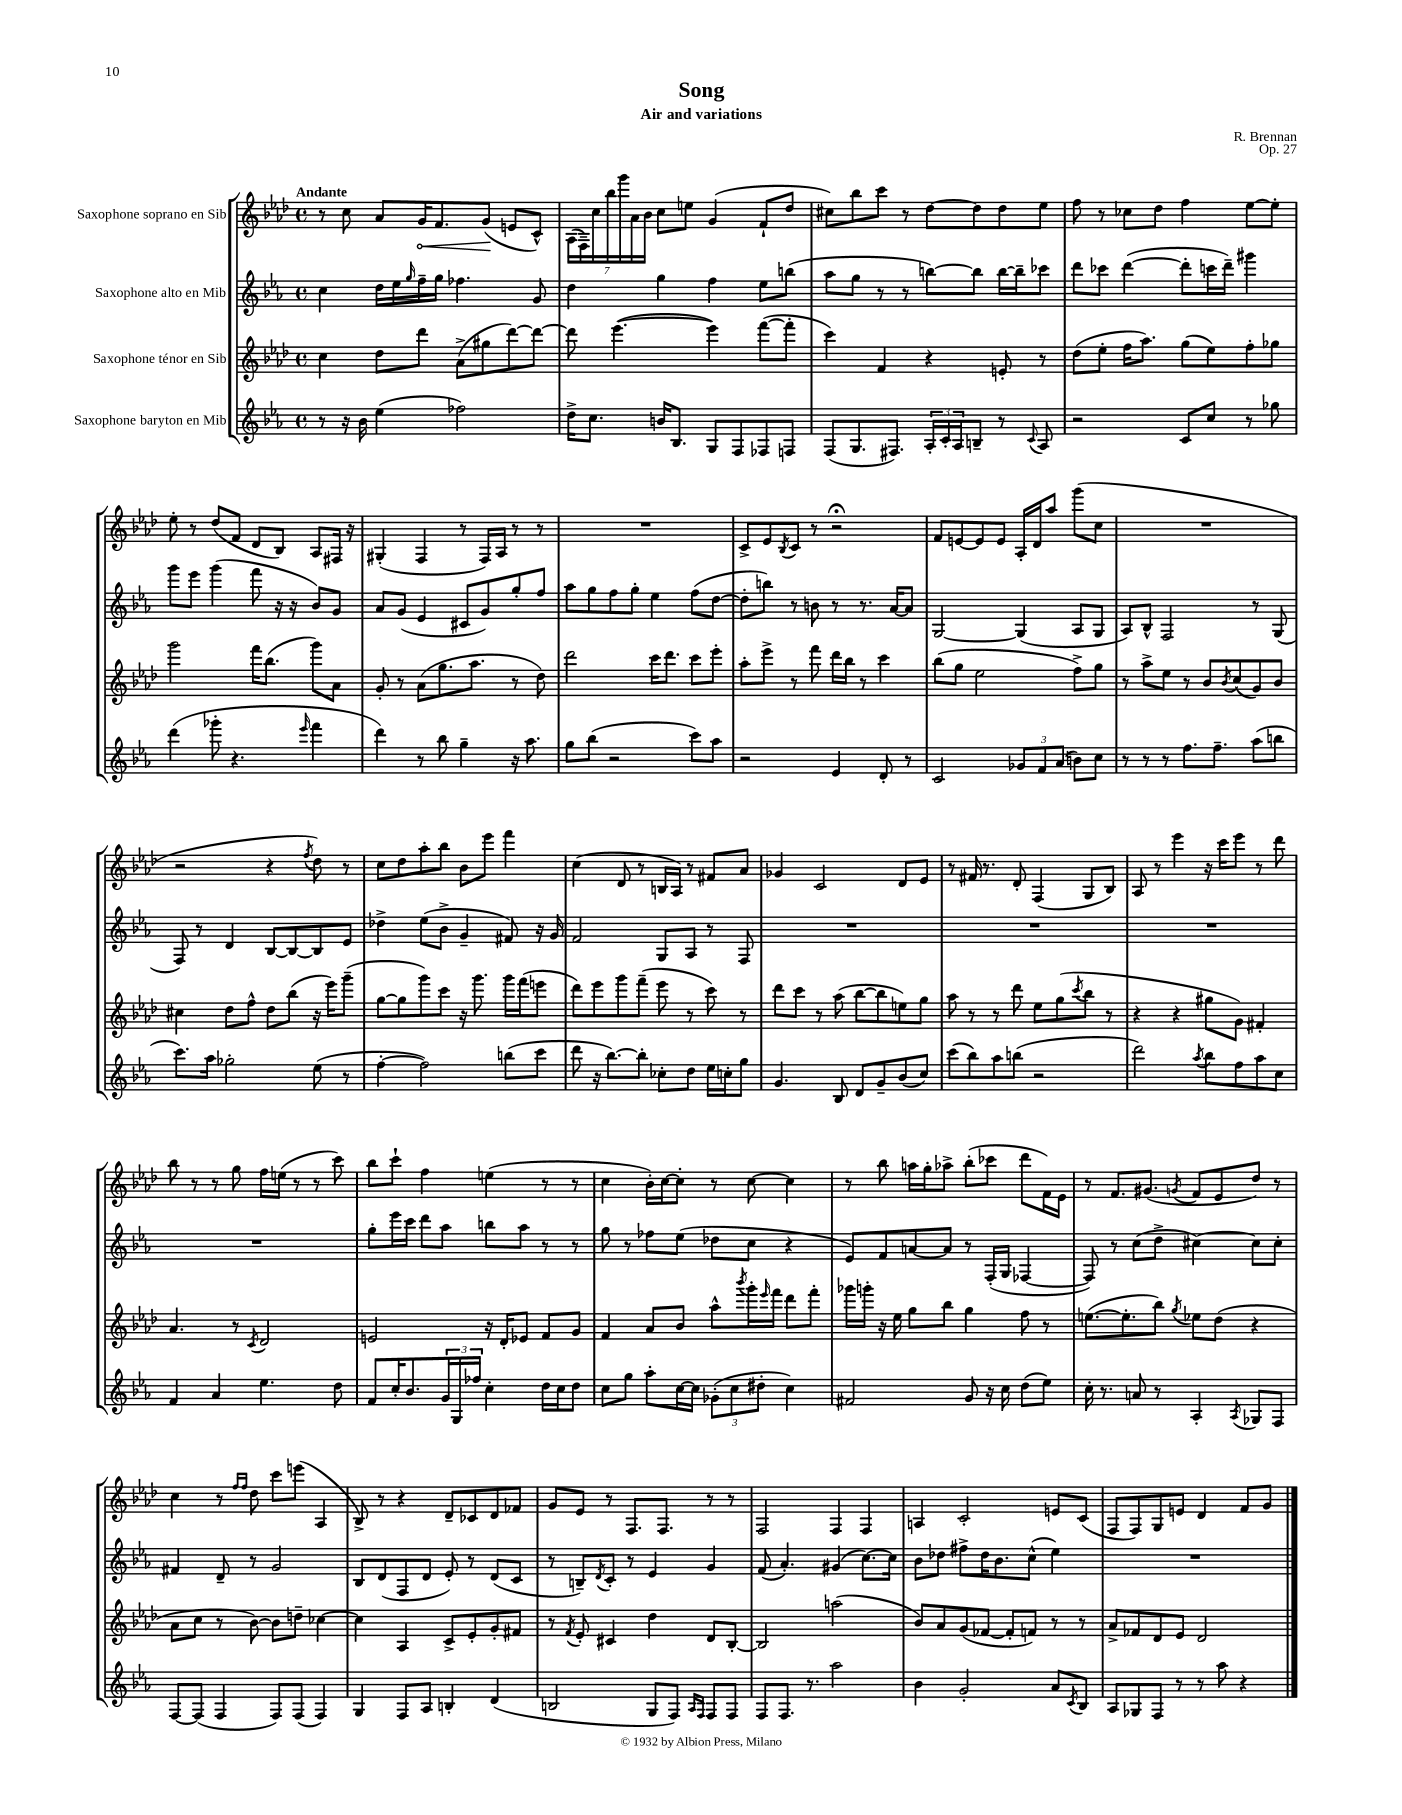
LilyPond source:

\header { title = "Song" composer = "R. Brennan" subtitle = "Air and variations" opus = "Op. 27" }
<<
\new StaffGroup <<
\new Staff = "s0" \with { instrumentName = "Saxophone soprano en Sib" } {
    \clef treble \key aes \major \defaultTimeSignature \time 4/4 \tempo "Andante"
    r8 c''8 aes'8 \once \override Hairpin.circled-tip = ##t g'16\< f'8. g'8\!( e'8 c'8-^) |
    \tuplet 7/4 { aes16( f16--) c''16 bes''16 g'''16 aes'16 bes'16 } c''8 e''8 g'4( f'8-! des''8 |
    cis''8) bes''8 c'''8 r8 des''8~ des''8 des''8 ees''8 |
    f''8 r8 ces''8 des''8 f''4 ees''8~ ees''8-. |
    ees''8-. r8 des''8( f'8 des'8 bes8) aes8 fis16 r16 |
    gis4-.( f4 r8 f16) aes16 r8 r8 |
    R1 |
    c'8-> ees'8 \acciaccatura { bes8 } c'8 r8 r2\fermata |
    f'8 e'8~ e'8 e'8 aes16-. des'16 aes''8 g'''8( c''8 |
    R1 |
    r2 r4 \acciaccatura { f''8 } des''8) r8 |
    c''8 des''8 aes''8-. bes''8 bes'8 ees'''8 f'''4 |
    c''4( des'8 r8 b16 aes16) r8 fis'8 aes'8 |
    ges'4 c'2 des'8 ees'8 |
    r8 fis'16 r8. des'8-. f4( g8 bes8) |
    aes8 r8 ees'''4 r16 c'''16 ees'''8 r8 des'''8 |
    bes''8 r8 r8 g''8 f''16 e''16( r8 r8 c'''8) |
    bes''8 c'''8-! f''4 e''4( r8 r8 |
    c''4 bes'16-.) c''16~ c''8-. r8 c''8~ c''4 |
    r8 bes''8 a''16 g''16-. aes''8-> bes''8-.( ces'''8 des'''8 f'16) ees'16 |
    r8 f'8. gis'8.( \acciaccatura { g'8 } f'8 ees'8 des''8) r8 |
    c''4 r8 \grace { f''16 f''16 } des''8 c'''8 e'''8( aes4 |
    bes8->) r8 r4 des'8-- ces'8 des'8 fes'8 |
    g'8 ees'8 r8 f8. f8. r8 r8 |
    f2 f4 f4 |
    a4 c'2-. e'8 c'8( |
    f8 f8) g8 e'8 des'4 f'8 g'8 \bar "|." |
}
\new Staff = "s1" \with { instrumentName = "Saxophone alto en Mib" } {
    \clef treble \key ees \major \defaultTimeSignature \time 4/4
    c''4 d''16 ees''16 \grace { g''16 } f''16-- g''16 fes''4. g'8 |
    d''4 g''4 f''4 ees''8 b''8( |
    aes''8 g''8 r8 r8 b''8~) b''8 b''16~ b''16-- ces'''8 |
    d'''8 ces'''8 d'''4~( d'''8-. c'''16 d'''16--) gis'''4 |
    g'''8 ees'''8 g'''4( f'''8 r16 r16 bes'8) g'8 |
    aes'8 g'8( ees'4 cis'8 g'8) g''8-. f''8 |
    aes''8 g''8 f''8 g''8-. ees''4 f''8( d''8~ |
    d''8-. b''8) r8 b'8 r8 r8. aes'16~ aes'8 |
    g2~ g4( aes8 g8 |
    aes8) bes8-^ f2 r8 g8( |
    f8) r8 d'4 bes8~ bes8~ bes8 ees'8 |
    des''4-> ees''8( bes'8-> g'4-- fis'8) r16 g'16 |
    f'2 g8 aes8 r8 f8 |
    R1 |
    R1 |
    R1 |
    R1 |
    g''8-. ees'''16 c'''16 d'''8 aes''8 b''8 aes''8 r8 r8 |
    g''8 r8 fes''8 ees''8( des''8 c''8 r4 |
    ees'8) f'8 a'8~ a'8 r8 f16-.( g16 fes4~ |
    fes8) r8 c''8( d''8-> cis''4~) cis''8 cis''8-. |
    fis'4 d'8-- r8 g'2 |
    bes8 d'8( f8 d'8 ees'8-.) r8 d'8( c'8 |
    r8 b8--) \acciaccatura { d'8 } c'8-. r8 ees'4 g'4 |
    f'8( aes'4.-.) gis'4( c''8.~) c''16 |
    bes'8 des''8 fis''8-> des''16 bes'8. c''8-^( ees''4) |
    R1 \bar "|." |
}
\new Staff = "s2" \with { instrumentName = "Saxophone ténor en Sib" } {
    \clef treble \key aes \major \defaultTimeSignature \time 4/4
    c''4 des''8 des'''8 aes'8->( gis''8 des'''8~) des'''8~ |
    des'''8 ees'''4.~( ees'''4) f'''8~( f'''8-. |
    c'''4) f'4 r4 e'8-. r8 |
    des''8( ees''8-. f''16 aes''8.) g''8( ees''8) f''8-. ges''8 |
    g'''2 f'''16 bes''8.( g'''8) aes'8 |
    g'8-. r8 aes'8( g''8. aes''8. r8 des''8) |
    des'''2 c'''16 des'''8. c'''8 ees'''8-. |
    aes''8-. ees'''8-> r8 f'''8 des'''16 bes''16 r8 c'''4 |
    bes''8( g''8 ees''2 f''8->) g''8 |
    r8 aes''8-> ees''8 r8 bes'8 \acciaccatura { bes'8 } c''8( g'8) bes'8 |
    cis''4 des''8 f''8-^ des''8 bes''8( r16 ees'''16) g'''8--( |
    g''8~ g''8 g'''8) c'''8 r16 g'''8. g'''16 f'''16( e'''8 |
    des'''8) ees'''8 g'''8 f'''8--( ees'''8 r8 c'''8) r8 |
    des'''8 c'''8 r8 aes''8( bes''8~ bes''8 e''8) g''8 |
    aes''8 r8 r8 des'''8 ees''8 g''8( \acciaccatura { c'''8 } bes''8 r8 |
    r4 r4 gis''8 g'8) fis'4-. |
    aes'4. r8 \acciaccatura { c'8 } des'2 |
    e'2 r16 des'16-. ees'8 f'8 g'8 |
    f'4 aes'8 bes'8 aes''8-^ \acciaccatura { bes'''8 } g'''16-. \grace { ees'''16 } f'''16 des'''8 f'''8-. |
    ges'''16 g'''16-. r16 ees''16 g''8 bes''8 g''4 f''8 r8 |
    e''8.~( e''8.-. bes''8) \acciaccatura { g''8 } ees''8 des''8( r4 |
    aes'8 c''8 r8 bes'8~) bes'8 d''8-- ces''4~ |
    ces''4 aes4 c'8-> ees'8-. g'8-. fis'8 |
    r8 \acciaccatura { f'8 } ees'8-. cis'4 des''4 des'8 bes8~-. |
    bes2 a''2( |
    bes'8) aes'8 g'8( fes'8~ fes'8-. f'8) r8 r8 |
    aes'8-> fes'8 des'8 ees'8 des'2 \bar "|." |
}
\new Staff = "s3" \with { instrumentName = "Saxophone baryton en Mib" } {
    \clef treble \key ees \major \defaultTimeSignature \time 4/4
    r8 r16 bes'16 ees''4( fes''2) |
    d''16-> c''8. b'16 bes8. g8 f8 fes8 f8 |
    f8( g8. fis8.) \tuplet 3/2 { aes16-. c'16-. aes16 } b8-- r8 \appoggiatura { c'8 } aes8 |
    r2 c'8 c''8 r8 ges''8 |
    d'''4( ges'''8-. r4. \grace { ees'''16 } f'''4 |
    d'''4) r8 bes''8 g''4-- r16 aes''8. |
    g''8 bes''8( r2 c'''8) aes''8 |
    r2 ees'4 d'8-. r8 |
    c'2 \tuplet 3/2 { ges'8 f'8 aes'8( } b'8) c''8 |
    r8 r8 r8 f''8. f''8.-- aes''8( b''8 |
    c'''8.) aes''16 ges''2-. ees''8( r8 |
    f''4~-. f''2) b''8( c'''8 |
    d'''8 r16 bes''8.~) bes''8-. ces''8-. d''8 ees''16 c''16-. g''8 |
    g'4. bes8 d'8 g'8-- bes'8( c''8) |
    c'''8( bes''8) aes''8 b''8( r2 |
    d'''2) \acciaccatura { aes''8 } bes''8 f''8 aes''8 c''8 |
    f'4 aes'4 ees''4. d''8 |
    f'8 c''16-. bes'8. \tuplet 3/2 { g'16 g16 fes''16 } c''4-. d''16 c''16 d''8 |
    c''8 g''8 aes''8-. c''16~ c''16 \tuplet 3/2 { ges'8-.( c''8 dis''8-. } c''4) |
    fis'2 g'8 r16 c''16 d''8( ees''8) |
    c''16-. r8. a'8 r8 aes4-. \acciaccatura { aes8 } ges8 f8 |
    f8~ f8( f4 f8) f8( f4) |
    g4 f8 aes8 b4-. d'4( |
    b2 g8 f8) \grace { aes16 f16 } f8 f8 |
    f8 f8. r8. aes''2 |
    bes'4 g'2-. aes'8 \acciaccatura { c'8 } bes8 |
    aes8 ges8 f8 r8 r8 aes''8 r4 \bar "|." |
}
>>
>>
\layout { \context { \Score \remove "Bar_number_engraver" } }
